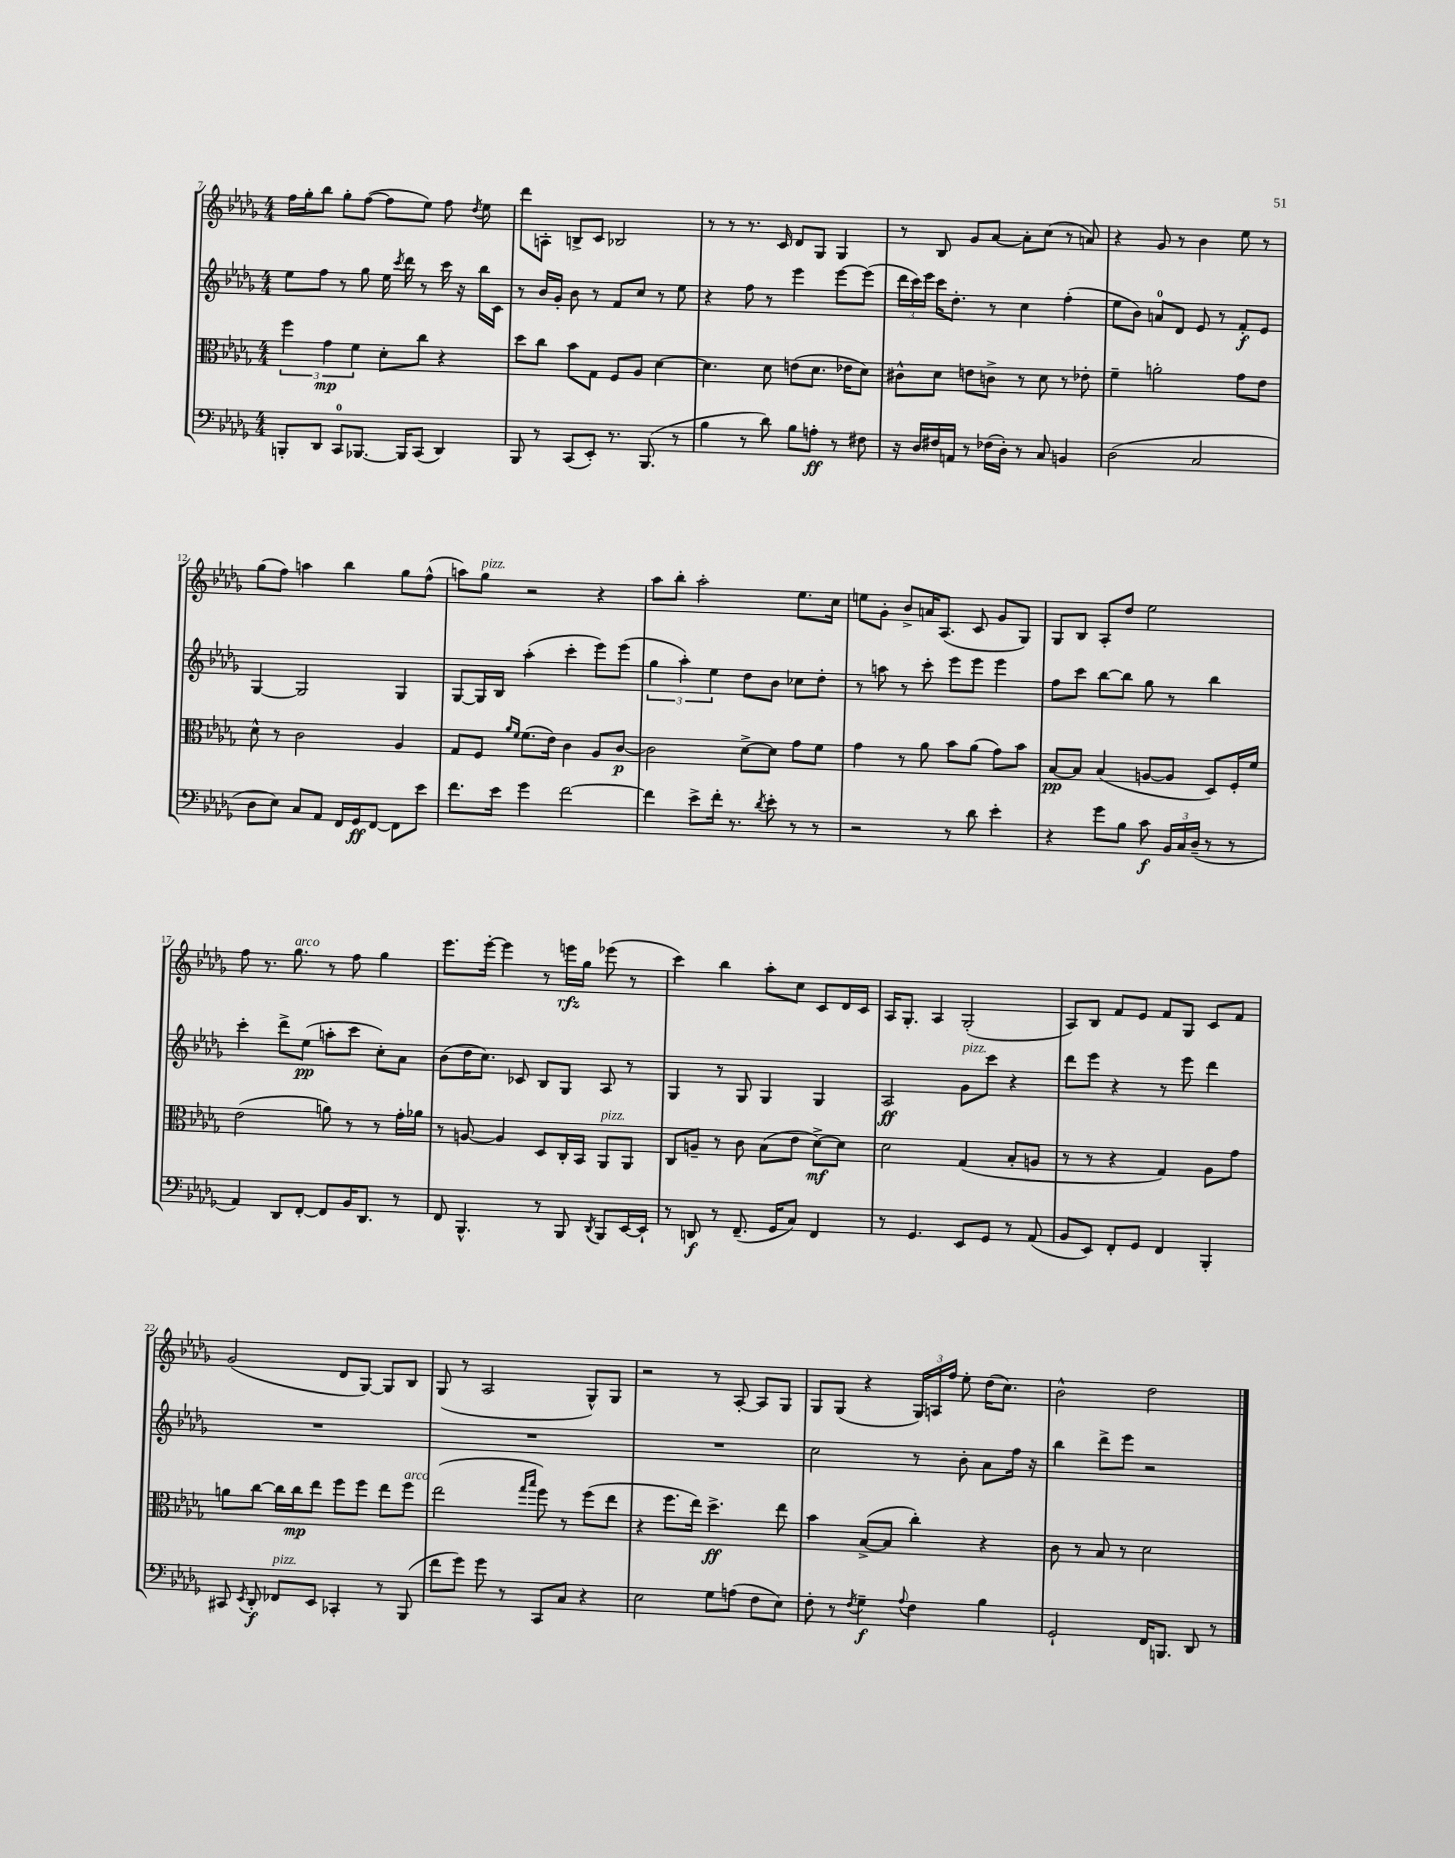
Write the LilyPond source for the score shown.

<<
\new StaffGroup <<
\new Staff = "s0" {
    \clef treble \key des \major \numericTimeSignature \time 4/4
    \autoBeamOff f''16[ ges''16-. bes''8] ges''8[-. f''8]~( f''8[ ees''8]) f''8 \acciaccatura { des''8 } ees''8 |
    des'''8[ a8]-. b8[-> c'8] bes2 |
    r8 r8 r8. c'16 des'8[ ges8] ges4 |
    r8 bes8 ges'8[ aes'8]~ aes'8[-. c''8]( r8 a'8) |
    r4 ges'8 r8 bes'4 ees''8 r8 |
    ges''8[( f''8]) a''4 bes''4 ges''8[ f''8]-^( |
    a''8[) ges''8]^\markup { \italic "pizz." } r2 r4 |
    aes''8[ bes''8]-. aes''2-. ees''8.[ c''16] |
    e''8[ ges'8]-. bes'8[-> a'16 aes8.]( c'8 ges'8[ ges8]) |
    ges8[ bes8] aes8[-. des''8] ees''2 |
    f''8 r8. ges''8.^\markup { \italic "arco" } r8 f''8 ges''4 |
    ees'''8.[ ees'''16]~-. ees'''4 r8 e'''16[\rfz ges''16] ees'''8( r8 |
    c'''4) bes''4 aes''8[-. c''8] c'8[ des'16 c'16] |
    aes16[ ges8.]-. aes4 ges2-.( |
    aes8[) bes8] f'8[ ees'8] f'8[ ges8] c'8[ f'8] |
    ges'2( des'8[ ges8]~) ges8[ bes8] |
    ges8( r8 aes2 ges8[-^) ges8] |
    r2 r8 aes8~-. aes8[ ges8] |
    ges8[ ges8]( r4 \tuplet 3/2 { ges16[) a16 f''16] } ees''8-. des''16[( c''8.]) |
    bes'2-^ des''2 \bar "|." |
}
\new Staff = "s1" {
    \clef treble \key des \major \numericTimeSignature \time 4/4
    \autoBeamOff ees''8[ f''8] r8 ges''8 ees''16 \acciaccatura { c'''8 } des'''16 r8 c'''16 r16 bes''16[ c'16] |
    r8 bes'16[ ges'16]-. bes'8 r8 f'8[ c''8] r8 ees''8 |
    r4 f''8 r8 ees'''4 ees'''8[~ ees'''8]( |
    \tuplet 3/2 { des'''16[ c'''16) ees'''16] } c'''16[ des''8.]-. r8 c''4 f''4-.( |
    ees''8[ bes'8]) a'8[-0 des'8] ees'8 r8 f'8[-.\f ees'8] |
    ges4~ ges2 ges4 |
    ges8[~ ges16 bes16] aes''4-.( c'''4-. ees'''8[) ees'''8]( |
    \tuplet 3/2 { ges''4 aes''4-.) ees''4 } des''8[ bes'8] ces''8[ des''8]-. |
    r8 a''8 r8 c'''8-. ees'''8[ ees'''8] ees'''4 |
    f''8[ c'''8] bes''8[~ bes''8] ges''8 r8 bes''4 |
    c'''4-. des'''8[-> ees''8]\pp( a''8[-. c'''8] c''8[-.) aes'8] |
    bes'8[( des''16 c''8.]) ces'8 bes8[ ges8] aes8 r8 |
    ges4 r8 ges8 ges4 ges4 |
    aes2\ff ges'8[^\markup { \italic "pizz." } c'''8] r4 |
    des'''8[ ees'''8] r4 r8 ees'''8 des'''4 |
    R1 |
    R1 |
    R1 |
    c''2 r8 bes'8-. aes'8[ f''16] r16 |
    bes''4 des'''8[-> ees'''8] r2 \bar "|." |
}
\new Staff = "s2" {
    \clef alto \key des \major \numericTimeSignature \time 4/4
    \autoBeamOff \tuplet 3/2 { f''4 ges'4\mp f'4 } des'8[-. c''8] r4 |
    des''8[ c''8] bes'8[ ges8] f8[ aes8] des'4~ |
    des'4. des'8 e'8[( des'8.] ees'16[ des'8]) |
    cis'8[-^ des'8] e'8[ c'8]-> r8 des'8 r8 ees'8-. |
    f'4-- a'2-. ges'8[ ees'8] |
    des'8-^ r8 c'2 aes4 |
    ges8[ f8] \grace { aes'16[ f'16] } f'8.[( ees'16]) c'4 aes8[ c'8]~\p |
    c'2 des'8[~-> des'8] ges'8[ f'8] |
    ges'4 r8 aes'8 bes'8[ aes'8]( ges'8[) bes'8] |
    bes8[~\pp bes8] bes4( a8[~ a8] des8[) f16-. f'16] |
    ees'2( a'8) r8 r8 ges'16[-. aes'16] |
    r8 a8~ a4 des8[ c16-. bes,16] aes,8[^\markup { \italic "pizz." } aes,8] |
    c8[ a8]-- r8 c'8 bes8[( ees'8] des'8[~->\mf) des'8] |
    des'2 ges4( bes8[-. a8] |
    r8 r8 r4 ges4) aes8[ ges'8] |
    a'8[ c''8]~ c''16[ c''16\mp ees''8] f''8[ f''8] ees''8[ f''8]^\markup { \italic "arco" } |
    ees''2( \grace { ges''16[ bes''16] } f''8) r8 f''8[( ees''8] |
    r4 f''8.[ ees''16]) des''4.->\ff ees''8 |
    bes'4 bes8[~->( bes8] c''4-.) r4 |
    c'8 r8 bes8 r8 des'2 \bar "|." |
}
\new Staff = "s3" {
    \clef bass \key des \major \numericTimeSignature \time 4/4
    \autoBeamOff b,,8[-. des,8] c,8[-0 bes,,8.]~ bes,,16[ c,8]( des,4) |
    bes,,8 r8 c,8[( ees,8]-.) r8. bes,,8.( r8 |
    bes4 r8 des'8) bes8[ a8]-.\ff r8 fis8 |
    r16 des16[ fis16 a,16] r8 fes16[( des16]-.) r8 c8 b,4 |
    des2( c2 |
    des8[ ees8]) c8[ aes,8] f,16[ ges,16\ff f,8]~ f,8[ ees'8] |
    f'8.[ ees'16] ges'4 f'2~ |
    f'4 ees'8[-> f'16]-. r8. \acciaccatura { des'8 } ees'8-. r8 r8 |
    r2 r8 des'8 ees'4-. |
    r4 ges'8[ bes8] c'8\f \tuplet 3/2 { bes,16[ c16 des16]--( } r8 r8 |
    aes,4) des,8[ f,8]~-. f,8[ bes,16 des,8.] r8 |
    f,8 bes,,4.-^ r8 bes,,8 \acciaccatura { des,8 } bes,,8[ ees,16~ ees,16]-! |
    r8 d,8\f r8 f,8.--( ges,16[ c8]) f,4 |
    r8 ges,4. ees,8[ ges,8] r8 aes,8( |
    bes,8[ ees,8]) f,8[-. ges,8] f,4 bes,,4-. |
    cis,8 \acciaccatura { ees,8 } des,8-.\f fes,8[^\markup { \italic "pizz." } ees,8] ces,4-. r8 bes,,8( |
    f'8[ ges'8]) ges'8 r8 c,8[ c8] r4 |
    ees2 ges8[ a8]( f8[ ees8]) |
    f8-. r8 \acciaccatura { f8 } ges4--\f \appoggiatura { aes8 } f4 bes4 |
    ges,2-! f,16[ b,,8.] des,8 r8 \bar "|." |
}
>>
>>
\layout { \context { \Score currentBarNumber = #7 } }
